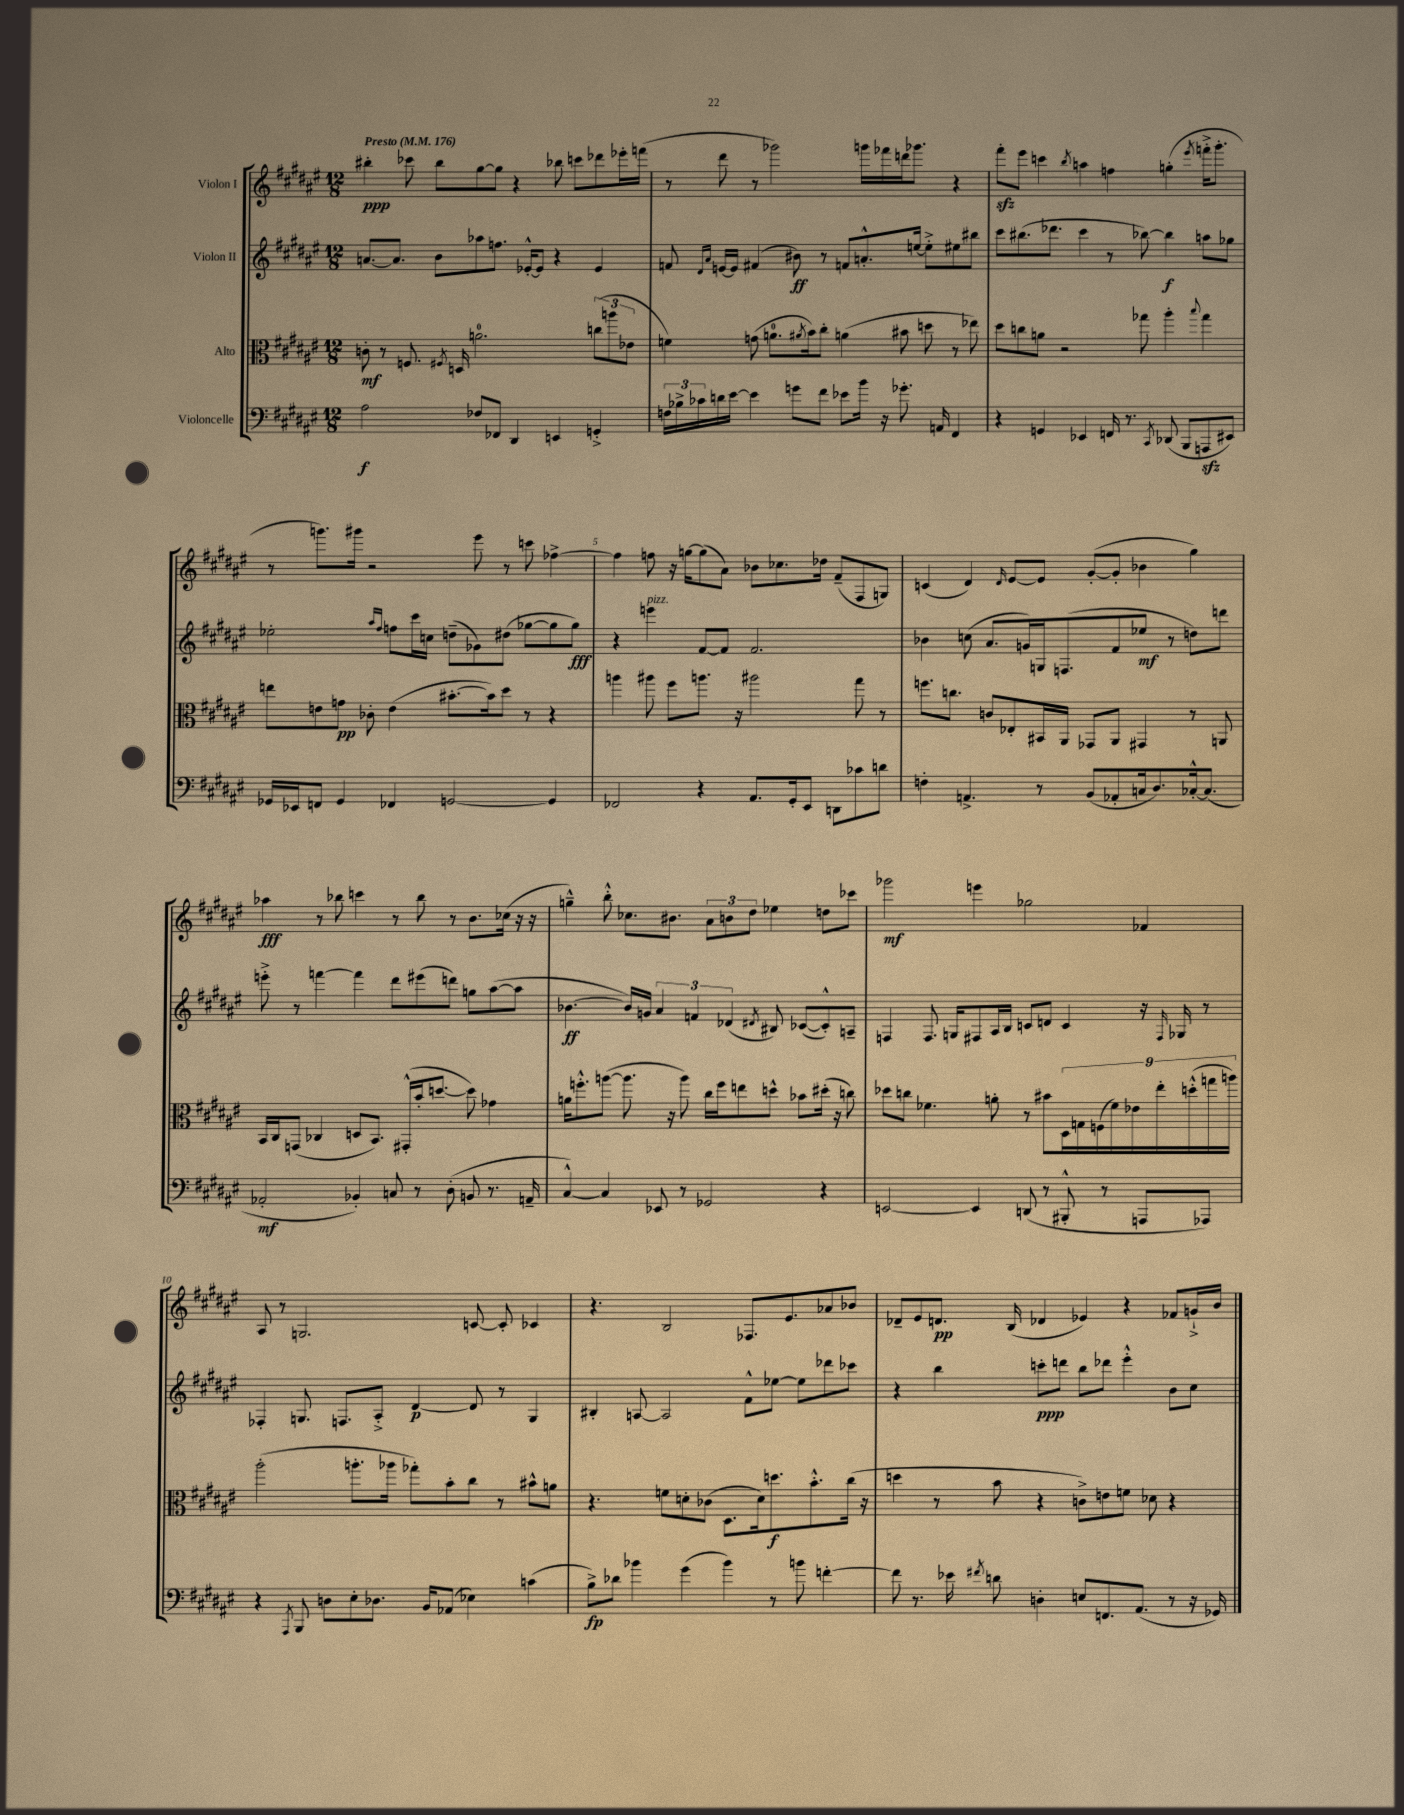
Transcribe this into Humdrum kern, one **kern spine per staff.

**kern	**dynam	**kern	**dynam	**kern	**dynam	**kern	**dynam
*part4	*part4	*part3	*part3	*part2	*part2	*part1	*part1
*staff4	*staff4	*staff3	*staff3	*staff2	*staff2	*staff1	*staff1
*I"Violoncelle	*	*I"Alto	*	*I"Violon II	*	*I"Violon I	*
*clefF4	*	*clefC3	*	*clefG2	*	*clefG2	*
*k[f#c#g#d#a#e#]	*	*k[f#c#g#d#a#e#]	*	*k[f#c#g#d#a#e#]	*	*k[f#c#g#d#a#e#]	*
*M12/8	*	*M12/8	*	*M12/8	*	*M12/8	*
*MM176	*	*MM176	*	*MM176	*	*MM176	*
=1	=1	=1	=1	=1	=1	=1	=1
!	!	!	!	!	!	!LO:TX:a:B:t=Presto	!
2A#\	f	8cn'\	mf	[8.an/L	.	4bb#X'\	ppp
.	.	8r	.	.	.	.	.
.	.	.	.	8.a/J]	.	.	.
.	.	8.Fn/	.	.	.	8ccc-X\	.
.	.	.	.	8b\L	.	8bb#\L	.
.	.	8qF#X/	.	.	.	.	.
.	.	16Dn/	.	.	.	.	.
8F-X/L	.	2.an\	.	8aa-X\	.	[8gg#\	.
8FF-X/J	.	.	.	8.ffn\J	.	8gg#\J]	.
4DD#/	.	.	.	.	.	4r	.
.	.	.	.	[16e-X'^^/KL	.	.	.
.	.	.	.	8e-/J]	.	.	.
4EEn/	.	.	.	4r	.	8bb-X\	.
.	.	.	.	.	.	8cccn\L	.
4GGn'^/	.	(12ccn\L	.	4e-/	.	8ddd-X\	.
.	.	12aan\	.	.	.	.	.
.	.	.	.	.	.	16eee-X'\L	.
.	.	12e-X\J	.	.	.	.	.
.	.	.	.	.	.	(16fffn\JJ	.
=2	=2	=2	=2	=2	=2	=2	=2
24Fn\LL	.	4fn\)	.	8fn/	.	8r	.
24B-X^\	.	.	.	.	.	.	.
24c-X\	.	.	.	.	.	.	.
.	.	.	.	16qqd#/LL	.	.	.
.	.	.	.	16qqa#/JJ	.	.	.
16dn\	.	.	.	[16en/LL	.	8ddd#\	.
[16e#\JJ	.	.	.	16e/JJ]	.	.	.
4e#\]	.	(8gn\	.	(4f#X/	.	8r	.
.	.	8.an\L	.	.	.	2ggg-X\)	.
8gn\L	.	.	.	8b#X\)	ff	.	.
.	.	8qa#X/	.	.	.	.	.
.	.	16b\k)	.	.	.	.	.
8f#\J	.	8cc#'\J	.	8r	.	.	.
8e-X\L	.	(4an\	.	8fn/L	.	.	.
16b\Jk	.	.	.	8.an'^^/	.	16gggn\LL	.
16r	.	.	.	.	.	16fff-X\	.
8.g-X'\	.	8b#X\	.	.	.	16dddn\J	.
.	.	.	.	[16een/Jk	.	8.ggg-X\J	.
.	.	8ddn\	.	8ee'^\L]	.	.	.
16AAn/	.	.	.	.	.	.	.
4FF#/	.	8r	.	8ee#X\	.	4r	.
.	.	8ee-X\)	.	8bb#X\J	.	.	.
=3	=3	=3	=3	=3	=3	=3	=3
4r	.	8dd#\L	.	8ccc#\L	.	8fff#zz'\L	.
.	.	8ccn\	.	(8.bb#X\	.	8eee#\J	.
4GGn/	.	8an\J	.	.	.	4cccn\	.
.	.	.	.	8.ddd-X\J	.	.	.
.	.	2r	.	.	.	.	.
.	.	.	.	.	.	8qbb/	.
4EE-X/	.	.	.	4ccc#\	.	4aan\	.
16FFn/	.	.	.	8r	.	4ffn\	.
8.r	.	.	.	.	.	.	.
.	.	8gg-X\	.	[8bb-X\)	.	.	.
8qCC#/	.	.	.	.	.	.	.
(8DD-X/	.	4aa#'\	.	4bb-\]	f	(4ggn'\	.
8BBB/L	.	.	.	.	.	.	.
.	.	8qqbb/	.	.	.	8qeee#/	.
8AAAnzz/	.	4gg-\	.	8aan\L	.	16fffn'^\KL	.
.	.	.	.	.	.	8.ggg#'\J	.
8EE#X/J)	.	.	.	8gg-X\J	.	.	.
!!LO:LB:g=z
=4	=4	=4	=4	=4	=4	=4	=4
16GG-X/LL	.	8een\L	.	2ee-X'\	.	8r	.
16EE-X/J	.	.	.	.	.	.	.
8FFn/J	.	8en\	.	.	.	8.gggn\L)	.
4GG-/	.	8gn\J	pp	.	.	.	.
.	.	.	.	.	.	16ggg#X\Jk	.
.	.	8c-X'\	.	.	.	2r	.
.	.	.	.	16qqaa#/LL	.	.	.
.	.	.	.	16qqff#/JJ	.	.	.
4FF-X/	.	(4e\	.	8ffn\L	.	.	.
.	.	.	.	16ccc#\L	.	.	.
.	.	.	.	16ccn\JJ	.	.	.
[2GGn/	.	[8.b#X'\L	.	(8ddn~\L	.	.	.
.	.	.	.	8g-X\)	.	8eee#\	.
.	.	16b#\k])	.	.	.	.	.
.	.	8dd#\J	.	(8dd#X\J	.	8r	.
.	.	8r	.	[8gg-X\L	.	8cccn\	.
4GG/]	.	4r	.	8gg-\]	.	[4ff-X^\	.
.	.	.	.	8gg-\J)	fff	.	.
=5	=5	=5	=5	=5	=5	=5	=5
2FF-X/	.	4aan\	.	4r	.	4ff-\]	.
!	!	!	!	!LO:TX:a:i:t=pizz.	!	!	!
.	.	8aa#X\	.	4eeen\	.	8ffn\	.
.	.	8ff#\L	.	.	.	16r	.
.	.	.	.	.	.	[16ggn\KL	.
4r	.	8.aan\J	.	[8f#/L	.	(8gg\]	.
.	.	.	.	8f#/J]	.	8a#\J)	.
.	.	16r	.	.	.	.	.
8.AA#/L	.	2aa#X\	.	2.f#/	.	8b-X\L	.
.	.	.	.	.	.	8.cc-X\	.
16GG#'/k	.	.	.	.	.	.	.
8EE#/J	.	.	.	.	.	.	.
.	.	.	.	.	.	16dd-X\Jk	.
8DDn\L	.	.	.	.	.	(8f#~/L	.
8c-X\	.	8gg#\	.	.	.	8F#/	.
8dn\J	.	8r	.	.	.	8Gn/J)	.
=6	=6	=6	=6	=6	=6	=6	=6
4Fn'\	.	8.ffn\L	.	4b-X\	.	(4cn/	.
.	.	8.ccn\J	.	.	.	.	.
4.AAn^/	.	.	.	(8ccn\	.	4d#/)	.
.	.	8cn/L	.	8.a#/L	.	.	.
.	.	.	.	.	.	16qqd#/	.
.	.	8E-X'/	.	.	.	[8e#/L	.
.	.	.	.	16gn/L)	.	.	.
8r	.	16BB#X/L	.	16Gn/J	.	8e#/J]	.
.	.	16AA#/JJ	.	(8.Fn/	.	.	.
(8BB/L	.	8GG-X/L	.	.	.	([8g#'/L	.
8AA-X'/	.	8AA#/J	.	8f#/	.	8g#'/J]	.
16Cn/k	.	4GG#X/	.	8ee-X/J	mf	4b-X\	.
8.D#/)	.	.	.	.	.	.	.
.	.	.	.	8r	.	.	.
[16C-X'^^/k	.	8r	.	8ddn\L)	.	4gg#\)	.
(8.C-/J]	.	.	.	.	.	.	.
.	.	8AAn/	.	8dddn\J	.	.	.
!!LO:LB:g=z
=7	=7	=7	=7	=7	=7	=7	=7
2AA-X'/	mf	16BB/LL	.	8eeen'^\	.	4aa-X\	fff
.	.	16C#/J	.	.	.	.	.
.	.	(8GGn/J	.	8r	.	.	.
.	.	4C-X/	.	[4fffn\	.	8r	.
.	.	.	.	.	.	8bb-X\	.
4BB-X'/)	.	8Dn/L	.	4fff\]	.	4cccn\	.
.	.	8.BB/J)	.	.	.	.	.
8Cn/	.	.	.	8ddd#\L	.	8r	.
.	.	(16GG#X'^^/LL	.	.	.	.	.
8r	.	16b'/J	.	(8eee#X\	.	8bb-\	.
.	.	[8.ddn/J	.	.	.	.	.
(8D#'\	.	.	.	8dddn\J)	.	8r	.
8BBn/	.	8dd\])	.	8ggn\L	.	8.b\L	.
8.r	.	4g-X\	.	([8aa#\	.	.	.
.	.	.	.	.	.	(16cc-X\Jk	.
.	.	.	.	8aa#\J]	.	16r	.
16AAn~/	.	.	.	.	.	16r	.
=8	=8	=8	=8	=8	=8	=8	=8
[4C#^^/)	.	16an\KL	.	[4.b-X\	ff	4ggn~^^\)	.
.	.	8.ffn'^^\	.	.	.	.	.
4C#/]	.	([8aan\J	.	.	.	8bb'^^\	.
.	.	8.aa\]	.	16b-/LL])	.	8.cc-X\L	.
.	.	.	.	16gn/JJ	.	.	.
8EE-X/	.	.	.	6a#/	.	.	.
.	.	16r	.	.	.	8.b#X\J	.
8r	.	8aa\)	.	.	.	.	.
.	.	.	.	6fn/	.	.	.
2GG-X/	.	16cc#\LL	.	.	.	12a#\L	.
.	.	16ff\J	.	.	.	.	.
.	.	.	.	(6d-X/	.	12bn\	.
.	.	8een\	.	.	.	.	.
.	.	.	.	.	.	12dd#\J	.
.	.	.	.	8qd#X/	.	.	.
.	.	8ddn^^\J	.	8B#X/)	.	4ee-X\	.
.	.	8b-X\L	.	([8c-X/L	.	.	.
4r	.	(16dd#X'\Jk	.	8c-'^^/])	.	8ddn\L	.
.	.	16r	.	.	.	.	.
.	.	8ccn\)	.	8An~/J	.	8ccc-X\J	.
=9	=9	=9	=9	=9	=9	=9	=9
[2EEn/	.	8dd-X\L	.	4Fn/	.	2ggg-X\	mf
.	.	8ccn\J	.	.	.	.	.
.	.	4.f-X\	.	8.F/	.	.	.
.	.	.	.	16Gn/KL	.	.	.
4EE/]	.	.	.	8F#X/	.	4eeen\	.
.	.	8an'\	.	16A#/L	.	.	.
.	.	.	.	16B/JJ	.	.	.
(8DDn/	.	8r	.	8cn/L	.	2gg-X\	.
8r	.	8b#X\L	.	8dn/J	.	.	.
8BBB#X'^^/	.	18D#\L	.	4c/	.	.	.
.	.	18Gn\	.	.	.	.	.
.	.	(18Fn\	.	.	.	.	.
8r	.	.	.	.	.	.	.
.	.	18f-\)	.	.	.	.	.
.	.	18e-X\	.	.	.	.	.
8AAAn/L	.	.	.	16r	.	4f-X/	.
.	.	18ee#'\	.	.	.	.	.
.	.	.	.	16qqF#/	.	.	.
.	.	.	.	16G-X/	.	.	.
.	.	(18ddn'^^\	.	.	.	.	.
8AAA-X/J)	.	.	.	8r	.	.	.
.	.	18ggn\	.	.	.	.	.
.	.	18aan\JJ)	.	.	.	.	.
!!LO:LB:g=z
=10	=10	=10	=10	=10	=10	=10	=10
4r	.	(2aa#'\	.	4F-X'/	.	8A#/	.
.	.	.	.	.	.	8r	.
8qAAA#/	.	.	.	.	.	.	.
8BBB/	.	.	.	8.Gn/	.	2.Gn/	.
8Dn\L	.	.	.	.	.	.	.
.	.	.	.	8.Fn/L	.	.	.
8E#'\	.	8.aan'\L	.	.	.	.	.
8.D-X\J	.	.	.	8A#'^/J	.	.	.
.	.	16aa-X\Jk	.	.	.	.	.
.	.	8gg-X'\L)	.	[4d#/	p	.	.
16BB/KL	.	.	.	.	.	.	.
(8AA-X/J	.	8b'\	.	.	.	.	.
4E-X\)	.	8cc#\J	.	8d#/]	.	[8cn/	.
.	.	8r	.	8r	.	8c'/]	.
(4cn\	.	8b#X^^\L	.	4G/	.	4c-X/	.
.	.	8an\J	.	.	.	.	.
=11	=11	=11	=11	=11	=11	=11	=11
8B^\L)	fp	4.r	.	4B#X'/	.	4.r	.
8d-X\J	.	.	.	.	.	.	.
4b-X\	.	.	.	[8An/	.	.	.
.	.	8fn\L	.	2A/]	.	2B/	.
(4g#\	.	8dn'\	.	.	.	.	.
.	.	(8c-X\J	.	.	.	.	.
4b-\)	.	8.D#\L	.	.	.	.	.
.	.	.	.	8f#^^\L	.	8.F-X/L	.
.	.	16d\k)	.	.	.	.	.
8r	.	8.ddn\	f	[8ee-X\J	.	.	.
.	.	.	.	.	.	8.e#/	.
8bn\	.	.	.	8ee-\L]	.	.	.
.	.	8.b'^^\	.	.	.	.	.
[4fn'\	.	.	.	8ddd-X\	.	8a-X/	.
.	.	(16cc#\Jk	.	8ccc-X\J	.	8b-X/J	.
.	.	16r	.	.	.	.	.
=12	=12	=12	=12	=12	=12	=12	=12
8f\]	.	4ddn\	.	4r	.	8d-X~/L	.
8.r	.	.	.	.	.	8e#/	.
.	.	8r	.	4bb\	.	8.dn/J	pp
16e-X\	.	.	.	.	.	.	.
8qf#X/	.	.	.	.	.	.	.
8dn\	.	8b\	.	.	.	.	.
.	.	.	.	.	.	(16B/	.
4Dn'\	.	4r	.	8cccn'\L	ppp	4d-X/	.
.	.	.	.	8dddn\J	.	.	.
8En/L	.	8cn^\L)	.	8bb\L	.	4e-X/)	.
8.FFn/	.	8en\	.	8ddd-X\J	.	.	.
.	.	8fn\J	.	4eee#'^^\	.	4r	.
(8.AA#/J	.	.	.	.	.	.	.
.	.	8d-X\	.	.	.	.	.
8r	.	4r	.	8b\L	.	8f-X/L	.
16r	.	.	.	8cc#\J	.	16gn`^/L	.
16GG-X/)	.	.	.	.	.	16b/JJ	.
==	==	==	==	==	==	==	==
*-	*-	*-	*-	*-	*-	*-	*-
